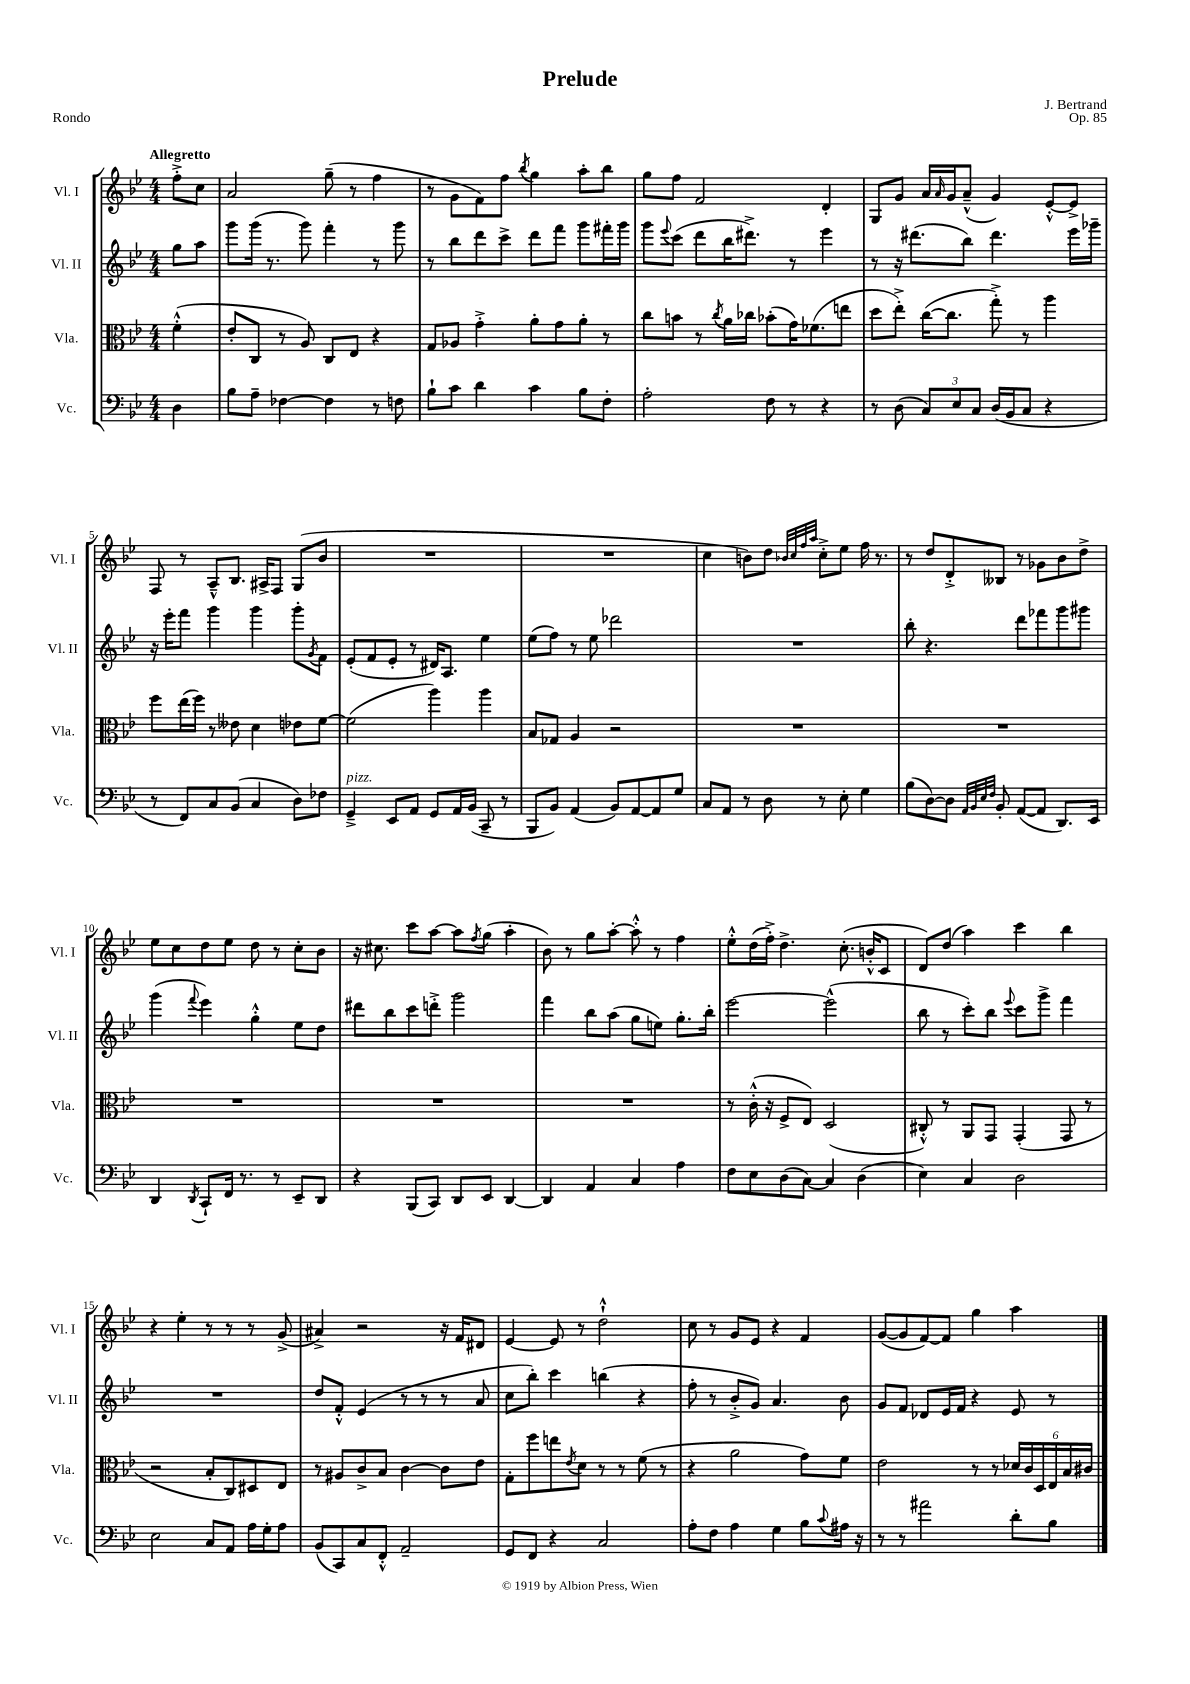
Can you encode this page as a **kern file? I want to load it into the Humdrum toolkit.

**kern	**kern	**kern	**kern
*staff4	*staff3	*staff2	*staff1
*clefF4	*clefC3	*clefG2	*clefG2
*k[b-e-]	*k[b-e-]	*k[b-e-]	*k[b-e-]
*M4/4	*M4/4	*M4/4	*M4/4
4D	(4f'^^	8gg	8ff'^
.	.	8aa	8cc
=	=	=	=
8B-	8e-'	8ggg	2a
8A~	8C	(16ggg	.
.	.	8.r	.
[4F-	8r	.	.
.	8A)	8ggg)	.
4F-]	8C	4fff'	(8gg~
.	8E-	.	8r
8r	4r	8r	4ff
8F	.	8ggg	.
=	=	=	=
8B-`	8G	8r	8r
8c	8A-	8bb-	8g
4d	4g'^	8ddd	8f)
.	.	8ccc^	8ff
.	.	.	8qbb-
4c	8a'	8ddd	4gg
.	8g	8fff	.
8B-	8a'	8ggg	8aa'
8F'	8r	16fff#'	8bb-
.	.	16ggg	.
=	=	=	=
2A'	8cc	8ggg	8gg
.	.	8qqeee-	.
.	8b	(8ccc	8ff
.	8r	8ddd	2f
.	8qcc	.	.
.	16a	16bb-	.
.	16cc-	8.ddd#^)	.
8F	(8b-'	.	.
8r	16g)	8r	.
.	(8.f-	.	.
4r	.	4eee-	4d'
.	8ee	.	.
=	=	=	=
8r	8dd	8r	8G
(8D	8ee-'^)	16r	8g
.	.	(8.ddd#	.
12C)	([16cc	.	16a
.	.	.	16qqa
.	8.cc]	.	16g
12E-	.	.	.
.	.	8bb-)	(8a~^^
12C	.	.	.
(16D	8gg'^)	4.ddd#	4g)
16BB-	.	.	.
8C	8r	.	.
4r	4aa	.	[8e-'^^
.	.	16eee-	8e-^]
.	.	16ggg-~	.
=	=	=	=
8r	8ff	16r	8F
.	.	16eee-'	.
8FF)	(16ee-	8fff	8r
.	16ff)	.	.
8C	8r	4ggg	8A~^^
(8BB-	8e--	.	8.B-
4C	4d	4ggg	.
.	.	.	16A#^
.	.	.	8F
8D)	8e-	8ggg'	(8G
.	.	8qg	.
8F-	[8f	8f	8b-
=	=	=	=
4GG~^	(2f]	(8e-'	1r
.	.	8f	.
8EE-	.	8e-'	.
8AA	.	8r	.
8GG	4aa)	16d#)	.
.	.	8.A	.
16AA	.	.	.
(16BB-	.	.	.
8CC~	4aa	4ee-	.
8r	.	.	.
=	=	=	=
8BBB-	8B-	(8ee-	1r
8BB-)	8G-	8ff)	.
(4AA	4A	8r	.
.	.	8ee-	.
8BB-)	2r	2ddd-	.
[8AA	.	.	.
8AA]	.	.	.
8G	.	.	.
=	=	=	=
8C	1r	1r	4cc
8AA	.	.	.
8r	.	.	8b)
8D	.	.	8dd
.	.	.	32qqb-
.	.	.	32qqcc
.	.	.	32qqff
.	.	.	32qqaa
8r	.	.	8cc'^
8E-'	.	.	8ee-
4G	.	.	16ff
.	.	.	8.r
=	=	=	=
(8B-	1r	8bb-'	8r
[8D)	.	4.r	8dd
8D]	.	.	8d'^
32qqAA	.	.	.
32qqBB-	.	.	.
32qqE-	.	.	.
32qqF	.	.	.
8BB-'	.	.	8B--
([8AA	.	8ddd	8r
8AA]	.	8fff-	8g-
8.DD)	.	8ggg	8b-
.	.	8ggg#	8dd^
16EE-	.	.	.
=	=	=	=
4DD	1r	(4ggg	8ee-
.	.	.	8cc
8qDD	.	8qqfff	.
8CC`	.	4eee-)	8dd
16FF	.	.	8ee-
8.r	.	.	.
.	.	4gg'^^	8dd
8r	.	.	8r
8EE-~	.	8ee-	8cc'
8DD	.	8dd	8b-
=	=	=	=
4r	1r	8ddd#	16r
.	.	.	8.cc#
.	.	8bb-	.
(8BBB-	.	8ccc	8ccc
8CC)	.	8ddd'^	[8aa
8DD	.	2ggg	8aa]
.	.	.	8qff
8EE-	.	.	(8gg
[4DD	.	.	4aa'
=	=	=	=
4DD]	1r	4fff	8b-)
.	.	.	8r
4AA	.	8bb-	8gg
.	.	(8aa	[8aa'
4C	.	8gg	8aa'^^]
.	.	8ee)	8r
4A	.	8.gg'	4ff
.	.	16bb-'	.
=	=	=	=
8F	8r	[2eee-	8ee-'^^
8E-	(16c'^^	.	(16dd
.	16r	.	16ff'^)
(8D	8F^	.	4.dd^
[8C)	8E-)	.	.
4C]	(2D	(2eee-^^]	.
.	.	.	(8.cc'
(4D	.	.	.
.	.	.	16b'^^
.	.	.	8c
=	=	=	=
4E-)	8C#'^^)	8bb-	8d)
.	8r	8r	(8dd
4C	8AA	8ccc')	4aa)
.	8GG	8bb-	.
.	.	8qqeee-	.
2D	(4GG'	8ccc	4ccc
.	.	8ggg^	.
.	8GG	4fff	4bb-
.	8r	.	.
=	=	=	=
2E-	2r	1r	4r
.	.	.	4ee-'
8C	8B-'	.	8r
8AA	8C)	.	8r
16A	8D#	.	8r
16G'	.	.	.
8A	8E-	.	(8g^
=	=	=	=
(8BB-	8r	8dd	4a#^)
8CC)	8A#	8f'^^	.
8C	8c^	(4e-	2r
8FF'^^	8B-	.	.
2AA~	[4c	8r	.
.	.	8r	.
.	8c]	8r	16r
.	.	.	16f
.	8e-	8a	8d#
=	=	=	=
8GG	8G'	8cc	[4e-
8FF	8ff	8bb-')	.
4r	8ee	4ccc	8e-]
.	8qe-	.	.
.	8d	.	8r
2C	8r	(4bb	2dd`^^
.	8r	.	.
.	(8f	4r	.
.	8r	.	.
=	=	=	=
8A'	4r	8ff'	8cc
8F	.	8r	8r
4A	2a	8b-'^	8g
.	.	8g)	8e-
4G	.	4.a	4r
8B-	8g)	.	4f
8qqc	.	.	.
16A#	8f	8b-	.
16r	.	.	.
=	=	=	=
8r	2e-	8g	([8g
8r	.	8f	8g]
2a#	.	8d-	[8f)
.	.	16e-	8f]
.	.	16f	.
.	8r	4r	4gg
.	8r	.	.
8d'	24d-	8e-	4aa
.	24c	.	.
.	24D	.	.
8B-	24E-	8r	.
.	24B-	.	.
.	24c#	.	.
==	==	==	==
*-	*-	*-	*-
